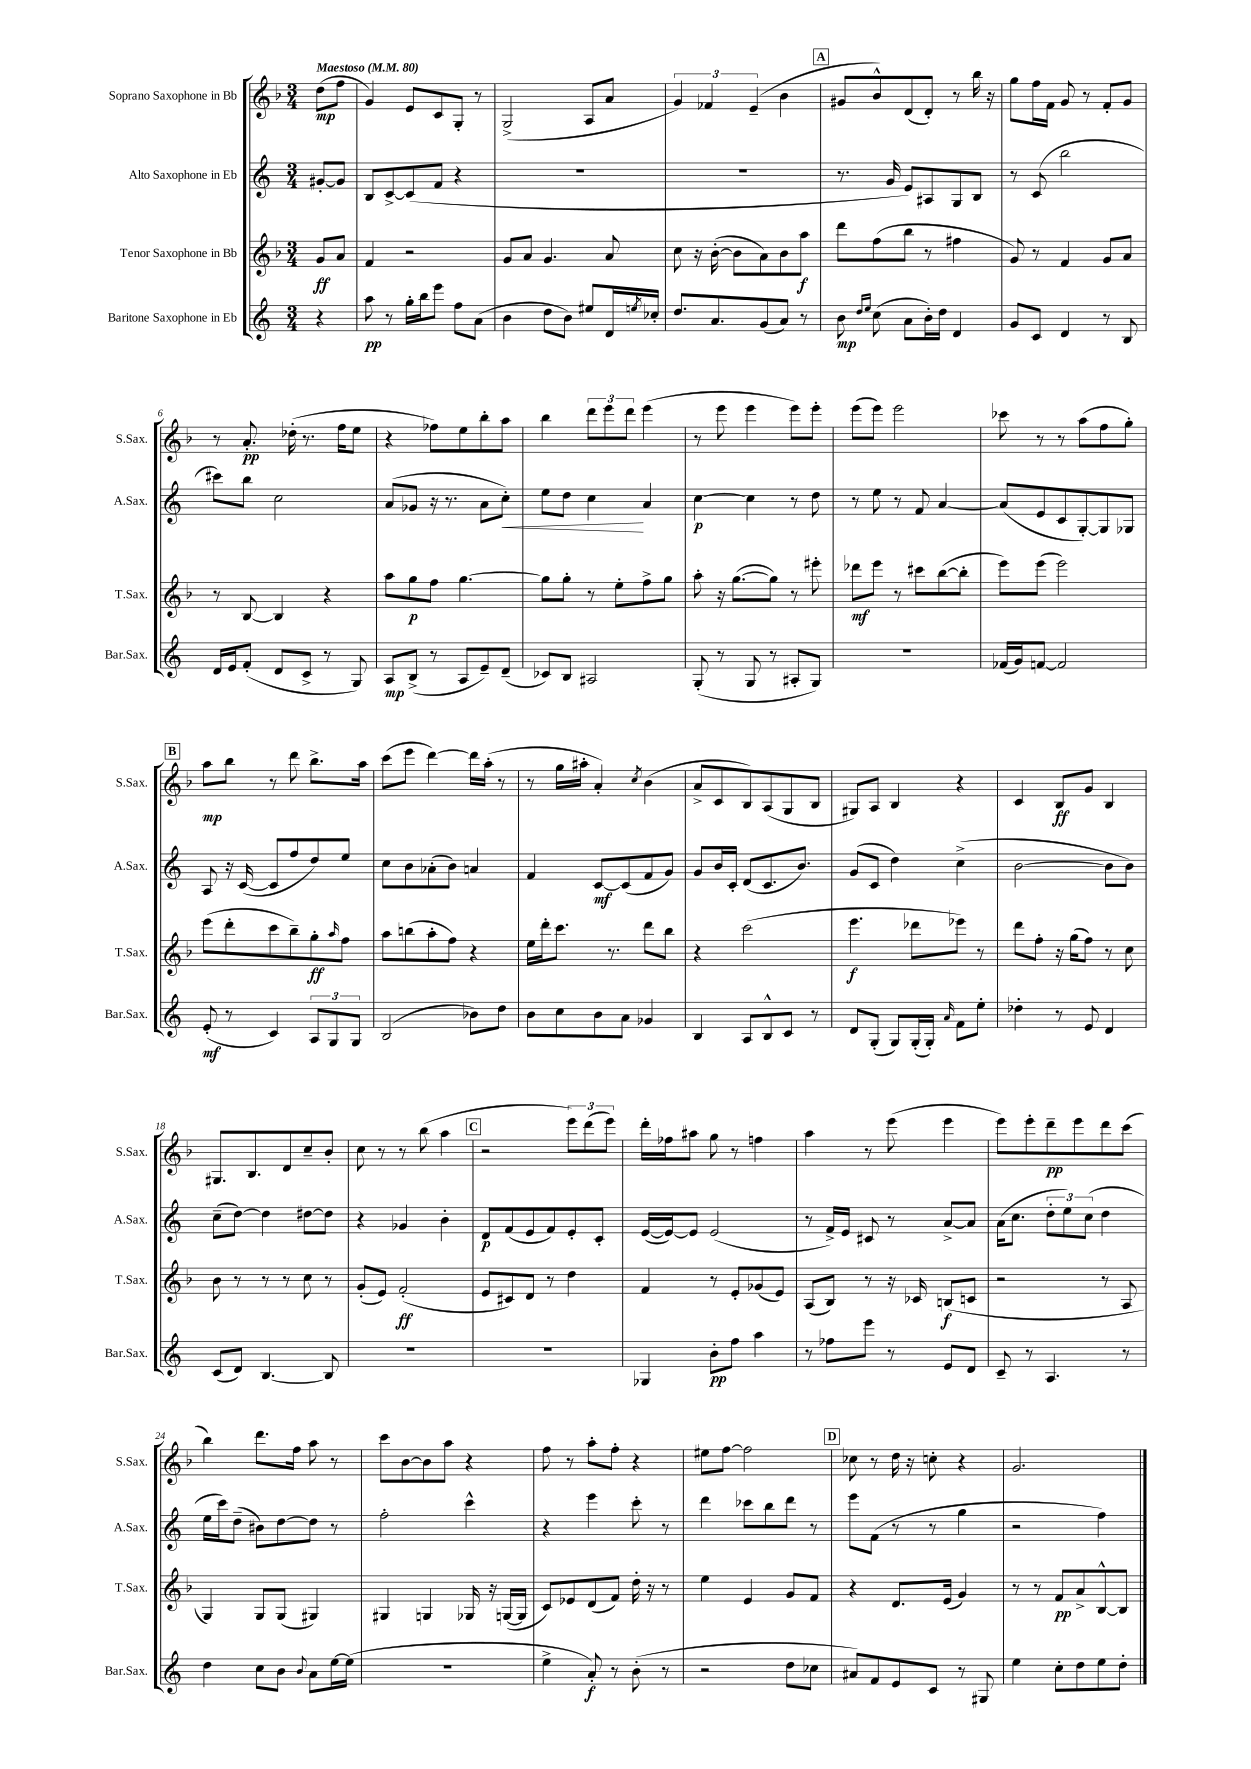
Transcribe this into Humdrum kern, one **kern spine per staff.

**kern	**kern	**kern	**kern
*staff4	*staff3	*staff2	*staff1
*clefG2	*clefG2	*clefG2	*clefG2
*k[]	*k[b-]	*k[]	*k[b-]
*M3/4	*M3/4	*M3/4	*M3/4
*MM80	*MM80	*MM80	*MM80
4r	8g	[8g#'	(8dd
.	8a	8g#]	8ff
=	=	=	=
8aa	4f	8B	4g)
8r	.	[8c^	.
16gg'	2r	(8c]	8e
16bb	.	.	.
8eee	.	8f	8c
8ff	.	4r	8G'
(8a	.	.	8r
=	=	=	=
4b	8g	2.r	(2G^
.	8a	.	.
8dd	4.g	.	.
8b)	.	.	.
8ee#	.	.	8A
16d	8a	.	8a
8qee	.	.	.
16cc-'	.	.	.
=	=	=	=
8.dd	8cc	2.r	6g)
.	16r	.	.
.	.	.	6f-
8.a	([16b-'	.	.
.	8b-]	.	.
.	.	.	(6e~
(8g	8a)	.	.
8a)	8b-	.	4b-
8r	8aa	.	.
=	=	=	=
8b	8ddd	8.r	8g#
16qqdd	.	.	.
16qqee	.	.	.
(8cc	(8ff	.	8b-^^)
.	.	16g	.
8a	8bb-	8e)	(8d
16b')	8r	8A#	8d')
16dd	.	.	.
4d	4ff#	8G	8r
.	.	8B	16bb-
.	.	.	16r
=	=	=	=
8g	8g)	8r	8gg
8c	8r	(8c	16ff
.	.	.	16f
4d	4f	2bb	8g
.	.	.	8r
8r	8g	.	8f'
8B	8a	.	8g
=	=	=	=
16d	8r	8ccc#)	8r
16e	.	.	.
(8f'	[8B-	8bb	8.a'
8d	4B-]	2cc	.
.	.	.	(16dd-'
8c^	.	.	8.r
8r	4r	.	.
.	.	.	16ff
8G)	.	.	8ee
=	=	=	=
8A	8aa	(8a	4r
(8B^	8gg	8g-	.
8r	8ff	16r	8ff-)
.	.	8.r	.
8A	[4.gg	.	8ee
8e~)	.	8a	8bb-'
(8d~	.	8cc')	8aa
=	=	=	=
8c-)	8gg]	8ee	4bb-
8B	8gg'	8dd	.
2A#	8r	4cc	12ddd
.	.	.	12eee
.	8ee'	.	.
.	.	.	12ddd
.	8ff^	4a	(4eee
.	8gg	.	.
=	=	=	=
(8G'	8aa'	[4cc	8r
8r	16r	.	8eee
.	([8.gg	.	.
8G	.	4cc]	4eee
8r	8gg])	.	.
8A#'	8r	8r	8eee)
8G)	8eee#'	8dd	8eee'
=	=	=	=
2.r	8ddd-	8r	(8eee
.	8eee	8ee	8eee)
.	8r	8r	2eee
.	8ccc#	8f	.
.	([8bb-	[4a	.
.	8bb-']	.	.
=	=	=	=
(16f-	8eee)	(8a]	8ccc-
16g)	.	.	.
[8f	(8eee	8e	8r
2f]	2eee)	8c	8r
.	.	[8G')	(8aa
.	.	8G]	8ff
.	.	8G-	8gg')
=	=	=	=
(8e'	(8eee	8A	8aa
8r	8ddd'	16r	8bb-
.	.	([16c	.
4c)	8ccc	8c]	8r
.	8bb-~)	8ff	8ddd
12A	8gg'	8dd)	8.bb-^
12G	.	.	.
.	16qqaa	.	.
.	8ff	8ee	.
12G	.	.	.
.	.	.	16aa
=	=	=	=
(2B	8aa	8cc	(8ccc
.	(8bb	8b	8eee
.	8aa'	(8a-'	[4ddd)
.	8ff)	8b)	.
8b-)	4r	4a	16ddd]
.	.	.	(16aa'
8dd	.	.	8r
=	=	=	=
8b	16ee	4f	8r
.	16ddd'	.	.
8cc	8.ccc	.	16gg
.	.	.	16aa#'
8b	.	[8c	4a')
.	8.r	.	.
8a	.	(8c]	.
.	.	.	8qcc
4g-	8ddd	8f	(4b-
.	8bb-	8g)	.
=	=	=	=
4B	4r	8g	8a^
.	.	16b	8c
.	.	16c'	.
8A	(2ccc	(8d	8B-)
8B^^	.	8.c	(8A
8c	.	.	8G
.	.	8.b)	.
8r	.	.	8B-
=	=	=	=
8d	4.eee	(8g	8G#)
(8G'	.	8c	8A
8G)	.	4dd)	4B-
(16G'	8ddd-	.	.
16G')	.	.	.
16qqa	.	.	.
8f	8eee-)	(4cc^	4r
8ee'	8r	.	.
=	=	=	=
4dd-'	8ddd	[2b	4c
.	8ff'	.	.
8r	16r	.	8B-
.	(16gg	.	.
8e	8ff)	.	8g
4d	8r	8b]	4B-
.	8cc	8b)	.
=	=	=	=
(8c	8b-	(8cc~	8.G#
8d)	8r	[8dd)	.
.	.	.	8.B-
[4.B	8r	4dd]	.
.	8r	.	8d
.	8cc	[8dd#	8cc~
8B]	8r	8dd#]	8b-'
=	=	=	=
2.r	(8g'	4r	8cc
.	8e)	.	8r
.	(2f'	4g-	8r
.	.	.	(8bb-
.	.	4b'	4aa
=	=	=	=
2.r	8e	8d	2r
.	8c#)	(8f	.
.	8d	8e	.
.	8r	8f)	.
.	4dd	8e'	12eee)
.	.	.	(12ddd
.	.	8c'	.
.	.	.	12eee)
=	=	=	=
4G-	4f	([16e	16ddd'
.	.	16e_)	16ff-
.	.	8e]	8aa#
8b'	8r	(2e	8gg
8ff	8e'	.	8r
4aa	(8g-	.	4ff
.	8e)	.	.
=	=	=	=
8r	(8A	8r	4aa
8ff-	8B-)	16f^)	.
.	.	16e	.
8eee	8r	8c#	8r
8r	16r	8r	(8eee
.	16c-	.	.
8e	(8B	[8a^	4eee
8d	8c	8a]	.
=	=	=	=
8c~	2r	(16a	8eee)
.	.	8.cc	.
8r	.	.	8eee'
4.A	.	12dd'	8ddd~
.	.	12ee)	.
.	.	.	8eee
.	.	(12cc	.
.	8r	4dd	8ddd
8r	8A	.	(8ccc
=	=	=	=
4dd	4G)	16ee	4bb-)
.	.	16ccc)	.
.	.	(8dd~	.
8cc	8G	8b#)	8.ddd
8b	(8G	[8dd	.
.	.	.	16ff
8qqb	.	.	.
8a	4G#)	8dd]	8aa
[16ee	.	8r	8r
(16ee]	.	.	.
=	=	=	=
2.r	4G#	2ff'	8ccc
.	.	.	[8b-
.	4G	.	8b-]
.	.	.	8aa
.	16G-	4ccc^^	4r
.	16r	.	.
.	([16G	.	.
.	16G]	.	.
=	=	=	=
4ee^	8c)	4r	8ff
.	8e-	.	8r
8a')	(8d	4eee	8aa'
8r	8f)	.	8ff'
(8b'	16dd'	8ccc'	4r
.	16r	.	.
8r	8r	8r	.
=	=	=	=
2r	4ee	4ddd	8ee#
.	.	.	[8ff
.	4e	8ccc-	2ff]
.	.	8bb	.
8dd	8g	8ddd	.
8cc-	8f	8r	.
=	=	=	=
8a#)	4r	8eee	8cc-
8f	.	(8f	8r
8e	8.d	8r	16dd
.	.	.	16r
8c	.	8r	8cc'
.	(16e	.	.
8r	4g)	4gg	4r
8G#	.	.	.
=	=	=	=
4ee	8r	2r	2.g
.	8r	.	.
8cc'	8f	.	.
8dd	8a^	.	.
8ee	[8B-^^	4ff)	.
8dd'	8B-]	.	.
==	==	==	==
*-	*-	*-	*-
